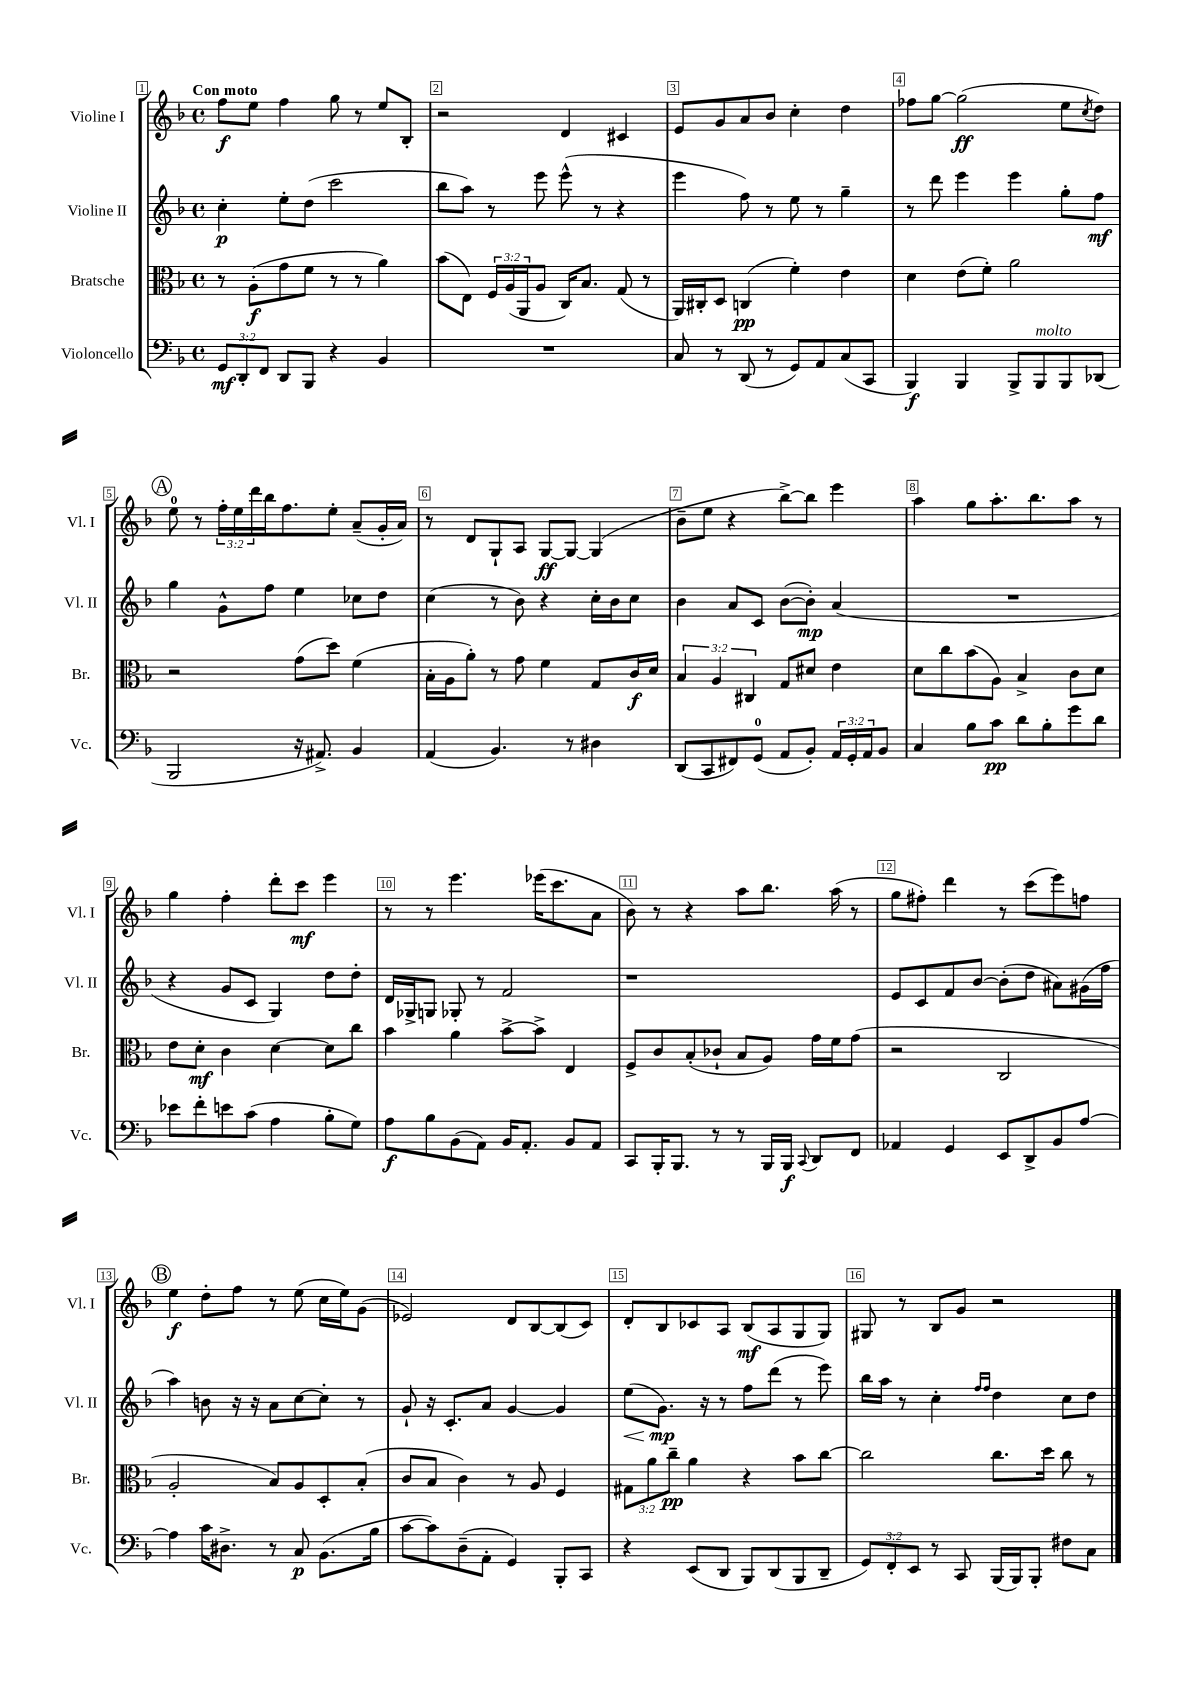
<<
\new StaffGroup <<
\new Staff = "s0" \with { instrumentName = "Violine I" shortInstrumentName = "Vl. I" } {
    \clef treble \key f \major \defaultTimeSignature \time 4/4 \override Staff.TupletNumber.text = #tuplet-number::calc-fraction-text \tempo "Con moto"
    f''8\f e''8 f''4 g''8 r8 e''8 bes8-. |
    r2 d'4 cis'4 |
    e'8 g'8 a'8 bes'8 c''4-. d''4 |
    fes''8 g''8~ g''2\ff( e''8 \acciaccatura { c''8 } d''8) |
    \mark \markup { \circle "A" } e''8-0 r8 \tuplet 3/2 { f''16-. e''16 d'''16 } bes''16 f''8. e''8-. a'8--( g'16-. a'16) |
    r8 d'8 g8-! a8 g8~\ff g8~ g4( |
    bes'8-- e''8 r4 bes''8~->) bes''8 e'''4 |
    a''4 g''8 a''8.-. bes''8. a''8 r8 |
    g''4 f''4-. d'''8-. c'''8\mf e'''4 |
    r8 r8 e'''4. ees'''16( c'''8. a'8 |
    bes'8) r8 r4 a''8 bes''8. a''16( r8 |
    g''8 fis''8-.) d'''4 r8 c'''8( e'''8) f''8 |
    \mark \markup { \circle "B" } e''4\f d''8-. f''8 r8 e''8( c''16 e''16) g'8( |
    ees'2) d'8 bes8~ bes8( c'8) |
    d'8-. bes8 ces'8 a8 bes8\mf( a8 g8 g8) |
    gis8 r8 bes8 g'8 r2 \bar "|." |
}
\new Staff = "s1" \with { instrumentName = "Violine II" shortInstrumentName = "Vl. II" } {
    \clef treble \key f \major \defaultTimeSignature \time 4/4
    c''4-.\p e''8-. d''8( c'''2 |
    bes''8 a''8) r8 e'''8 e'''8-^( r8 r4 |
    e'''4 f''8) r8 e''8 r8 g''4-- |
    r8 d'''8 e'''4 e'''4 g''8-. f''8\mf |
    \mark \markup { \circle "A" } g''4 g'8-^ f''8 e''4 ces''8 d''8 |
    c''4( r8 bes'8) r4 c''16-. bes'16 c''8 |
    bes'4 a'8 c'8 bes'8~( bes'8-.\mp) a'4( |
    R1 |
    r4 g'8 c'8 g4) d''8 d''8-. |
    d'16 ges16-> g8 ges8-. r8 f'2 |
    r1 |
    e'8 c'8 f'8 bes'8~ bes'8-.( d''8 ais'8) gis'16( f''16 |
    \mark \markup { \circle "B" } a''4) b'8 r16 r16 a'8 c''8~ c''8-. r8 |
    g'8-! r16 c'8.-. a'8 g'4~ g'4 |
    e''8\<( g'8.\mp\!) r16 r8 f''8 d'''8( r8 e'''8) |
    bes''16 a''16 r8 c''4-. \grace { f''16 f''16 } d''4 c''8 d''8 \bar "|." |
}
\new Staff = "s2" \with { instrumentName = "Bratsche" shortInstrumentName = "Br." } {
    \clef alto \key f \major \defaultTimeSignature \time 4/4 \override Staff.TupletNumber.text = #tuplet-number::calc-fraction-text
    r8 a8-.\f( g'8 f'8 r8 r8 a'4) |
    bes'8( e8) \tuplet 3/2 { f16 a16( a,16 } a8 c16) bes8. g8( r8 |
    a,16) cis16-. d8 c4\pp( f'4-.) e'4 |
    d'4 e'8( f'8-.) a'2 |
    \mark \markup { \circle "A" } r2 g'8( d''8) f'4( |
    bes16-. a16 a'8-.) r8 g'8 f'4 g8 c'16\f d'16 |
    \tuplet 3/2 { bes4 a4 cis4 } g8 dis'8 e'4 |
    d'8 c''8 bes'8( a8) bes4-> c'8 d'8 |
    e'8 d'8-.\mf c'4 d'4~ d'8 c''8 |
    bes'4 a'4 bes'8~-> bes'8-> e4 |
    f8-> c'8 bes8-.( ces'8-! bes8 a8) g'16 f'16 g'8( |
    r2 c2 |
    \mark \markup { \circle "B" } a2-. bes8) a8 d8-. bes8-.( |
    c'8 bes8 c'4) r8 a8 f4 |
    \tuplet 3/2 { gis8 a'8 c''8--\pp } a'4 r4 bes'8 c''8~ |
    c''2 c''8. d''16 c''8 r8 \bar "|." |
}
\new Staff = "s3" \with { instrumentName = "Violoncello" shortInstrumentName = "Vc." } {
    \clef bass \key f \major \defaultTimeSignature \time 4/4 \override Staff.TupletNumber.text = #tuplet-number::calc-fraction-text
    \tuplet 3/2 { g,8\mf d,8-. f,8 } d,8 bes,,8 r4 bes,4 |
    R1 |
    c8 r8 d,8( r8 g,8) a,8 c8( c,8 |
    bes,,4\f) bes,,4 bes,,8-> bes,,8^\markup { \italic "molto" } bes,,8 des,8( |
    \mark \markup { \circle "A" } bes,,2 r16 ais,8.->) bes,4 |
    a,4( bes,4.) r8 dis4 |
    d,8( c,8 fis,8) g,8-0( a,8 bes,8-.) \tuplet 3/2 { a,16 g,16-. a,16 } bes,8 |
    c4 bes8 c'8\pp d'8 bes8-. g'8 d'8 |
    ees'8 f'8-. e'8 c'8( a4 bes8-. g8) |
    a8\f bes8 bes,8( a,8) bes,16 a,8.-. bes,8 a,8 |
    c,8 bes,,16-. bes,,8. r8 r8 bes,,16 bes,,16\f \appoggiatura { c,8 } d,8 f,8 |
    aes,4 g,4 e,8 d,8-> bes,8 a8~ |
    \mark \markup { \circle "B" } a4 c'16 dis8.-> r8 c8\p bes,8.( bes16 |
    c'8~ c'8) d8--( a,8-. g,4) bes,,8-. c,8 |
    r4 e,8( d,8 bes,,8) d,8( bes,,8 d,8-- |
    \tuplet 3/2 { g,8) f,8-. e,8 } r8 c,8 bes,,16( bes,,16) bes,,8-. fis8 c8 \bar "|." |
}
>>
>>
\layout { \context { \Score \override BarNumber.break-visibility = ##(#f #t #t) barNumberVisibility = #all-bar-numbers-visible \override BarNumber.stencil = #(make-stencil-boxer 0.1 0.3 ly:text-interface::print) } }
